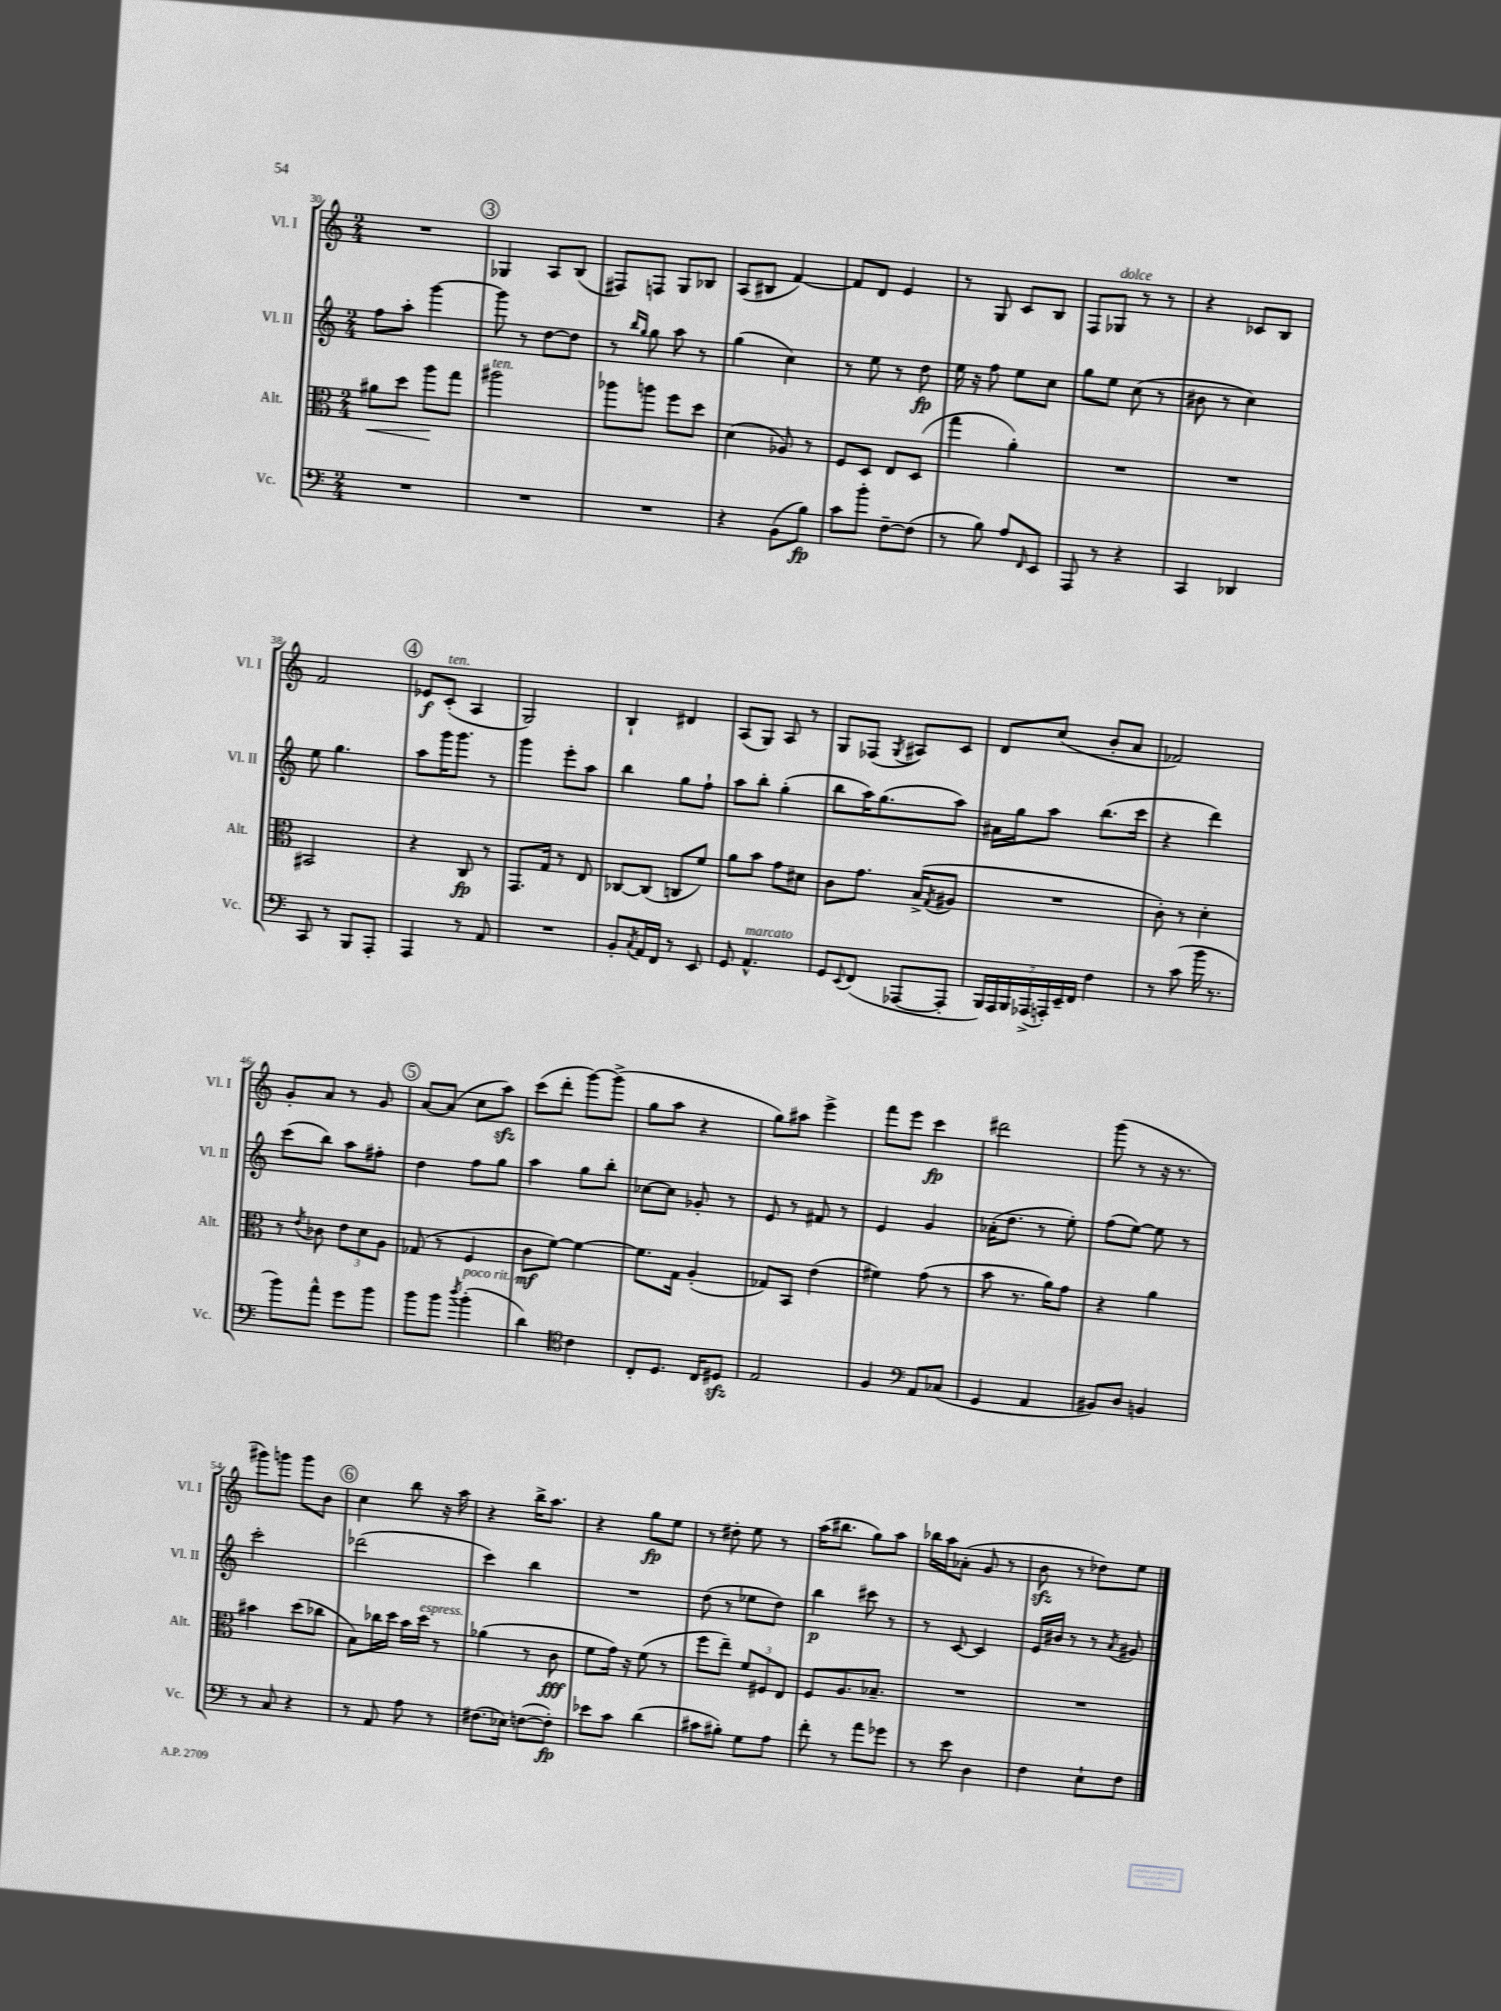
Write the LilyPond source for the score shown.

<<
\new StaffGroup <<
\new Staff = "s0" \with { instrumentName = "Vl. I" shortInstrumentName = "Vl. I" } {
    \clef treble \key c \major \numericTimeSignature \time 2/4
    R2 |
    \mark \markup { \circle "3" } ges4 a8 b8( |
    fis8) f8 g8 bes8 |
    a8( bis8 f'4~) |
    f'8 d'8 e'4 |
    r8 g8 c'8 b8 |
    f8 ges8^\markup { \italic "dolce" } r8 r8 |
    r4 ces'8 b8 |
    f'2 |
    \mark \markup { \circle "4" } ees'8\f c'8-.^\markup { \italic "ten." }( a4 |
    g2) |
    b4-! dis'4 |
    a8( g8) a8 r8 |
    g8 fes8( \acciaccatura { g8 } ais8) c'8 |
    d'8 c''8( b'8-. a'8 |
    fes'2) |
    g'8-. a'8 r8 g'8 |
    \mark \markup { \circle "5" } a'8~ a'8( c''8 a''8\sfz) |
    c'''8( d'''8-. g'''8~) g'''8->( |
    g''8 a''8 r4 |
    g''8) ais''8 e'''4-> |
    f'''8 e'''8 c'''4\fp |
    dis'''2 |
    g'''8( r8 r16 r8. |
    gis'''8) g'''8 g'''8 b'8 |
    \mark \markup { \circle "6" } c''4 b''8 r16 a''16 |
    r4 b''16-> a''8. |
    r4 g''8\fp e''8 |
    r8 dis''8-. e''8 r8 |
    a''16( bis''8. g''8) a''8 |
    bes''16 a''16 aes'8-.( g'8 r8 |
    b'8\sfz r8 des''8) e''8 \bar "|." |
}
\new Staff = "s1" \with { instrumentName = "Vl. II" shortInstrumentName = "Vl. II" } {
    \clef treble \key c \major \numericTimeSignature \time 2/4
    f''8 a''8-. g'''4~ |
    \mark \markup { \circle "3" } g'''8 r8 d''8~ d''8 |
    r8 \grace { b''16 g''16 } g''8 a''8 r8 |
    g''4( c''4) |
    r8 e''8 r8 d''8\fp |
    e''16 r16 f''8 e''8 c''8 |
    g''8 e''8 c''8( r8 |
    bis'8 r8 c''4) |
    e''8 g''4. |
    \mark \markup { \circle "4" } a''8 g'''16 g'''8. r8 |
    g'''4 e'''8-. a''8 |
    b''4 g''8 f''8-! |
    a''8 b''8-. g''4-.( |
    b''8 a''16) g''8.( a''8) |
    ais'16 g''16 a''8 b''8.( c'''16 |
    r4 d'''4) |
    c'''8( b''8) a''8 fis''8-. |
    \mark \markup { \circle "5" } d''4 f''8 g''8 |
    a''4 g''8 b''8-. |
    ces''8~ ces''8 ges'8-. r8 |
    e'8 r8 fis'8 r8 |
    e'4 g'4 |
    aes'16-.( d''8. r8 e''8-.) |
    f''8( e''8~) e''8 r8 |
    c'''2-. |
    \mark \markup { \circle "6" } des'''2( |
    c'''4) b''4 |
    R2 |
    d''8( r8 ees''8 d''8) |
    b''4\p cis'''8 r8 |
    r8 c'8~ c'4 |
    e'16 bis'16 r8 r8 \acciaccatura { a'8 } gis'8 \bar "|." |
}
\new Staff = "s2" \with { instrumentName = "Alt." shortInstrumentName = "Alt." } {
    \clef alto \key c \major \numericTimeSignature \time 2/4
    ais'8\< d''8 a''8\! g''8 |
    \mark \markup { \circle "3" } ais''2^\markup { \italic "ten." } |
    aes''8 a''8 f''8 d''8 |
    d'4( aes8) r8 |
    f8 d8 e8 d8( |
    g''4 a'4-.) |
    R2 |
    R2 |
    bis,2 |
    \mark \markup { \circle "4" } r4 c8\fp r8 |
    g,8. g16 r8 e8 |
    ces8~ ces8( c8 f'8) |
    a'8 b'8 g'8 dis'8 |
    c'8 g'8. b16->( \acciaccatura { g8 } ais8 |
    R2 |
    c'8-.) r8 d'4-. |
    r8 \acciaccatura { e'8 } ces'8 \tuplet 3/2 { e'8 d'8 a8 } |
    \mark \markup { \circle "5" } ges8( r8 f4 |
    c'8\mf f'8~) f'4~ |
    f'8. g16 a4-.( |
    ges8) b,8 e'4( |
    fis'4) g'8( r8 |
    b'8 r8. a'16) g'8 |
    r4 a'4 |
    bis'4 d''8( ces''8 |
    \mark \markup { \circle "6" } b8) ces''16 d''16 b'16 d''16^\markup { \italic "espress." } r8 |
    aes'4( r8 c'8\fff |
    f'8 g'16) r16 f'8( r8 |
    f''8 e''8--) \tuplet 3/2 { f'8 fis8 e8 } |
    f8 a8. bes8.-- |
    R2 |
    R2 \bar "|." |
}
\new Staff = "s3" \with { instrumentName = "Vc." shortInstrumentName = "Vc." } {
    \clef bass \key c \major \numericTimeSignature \time 2/4
    R2 |
    \mark \markup { \circle "3" } R2 |
    R2 |
    r4 b,8( b8\fp) |
    c'8 b'8-. f8~-- f8( |
    r8 b8) a8 \grace { f,16 } e,8 |
    a,,8 r8 r4 |
    c,4 des,4 |
    c,8 r8 b,,8 a,,8-. |
    \mark \markup { \circle "4" } a,,4 r8 a,8 |
    R2 |
    b,8-. \acciaccatura { c8 } a,16 f,16 r8 e,8 |
    g,8 a,4.-^^\markup { \italic "marcato" } |
    g,8 \appoggiatura { e,8 } f,8( aes,,8~ aes,,8-. |
    \tuplet 7/4 { b,,16) a,,16 b,,16 aes,,16->( a,,16-.) e,16-- f,16 } f4 |
    r8 c'8( b'16 r8. |
    b'8) a'8-^ g'8 b'8 |
    \mark \markup { \circle "5" } b'8 b'8 \acciaccatura { d''8 } b'4-.^\markup { \italic "poco rit." }( |
    d'4) \clef tenor c'4 |
    c8-. d8. c16 dis8\sfz |
    e2 |
    f4 \clef bass a,8 ces8( |
    g,4 a,4 |
    bis,8) d8 b,4 |
    r8 c8 r4 |
    \mark \markup { \circle "6" } r8 a,8 a8 r8 |
    fis8.( ees16) f8~( f8-.\fp) |
    ees'8 c'8 d'4( |
    cis'8 bis8-.) g8 a8 |
    f'8-. r8 a'8 ges'8 |
    r8 e'8 d4 |
    f4 e8-! f8 \bar "|." |
}
>>
>>
\layout { \context { \Score currentBarNumber = #30 } }
